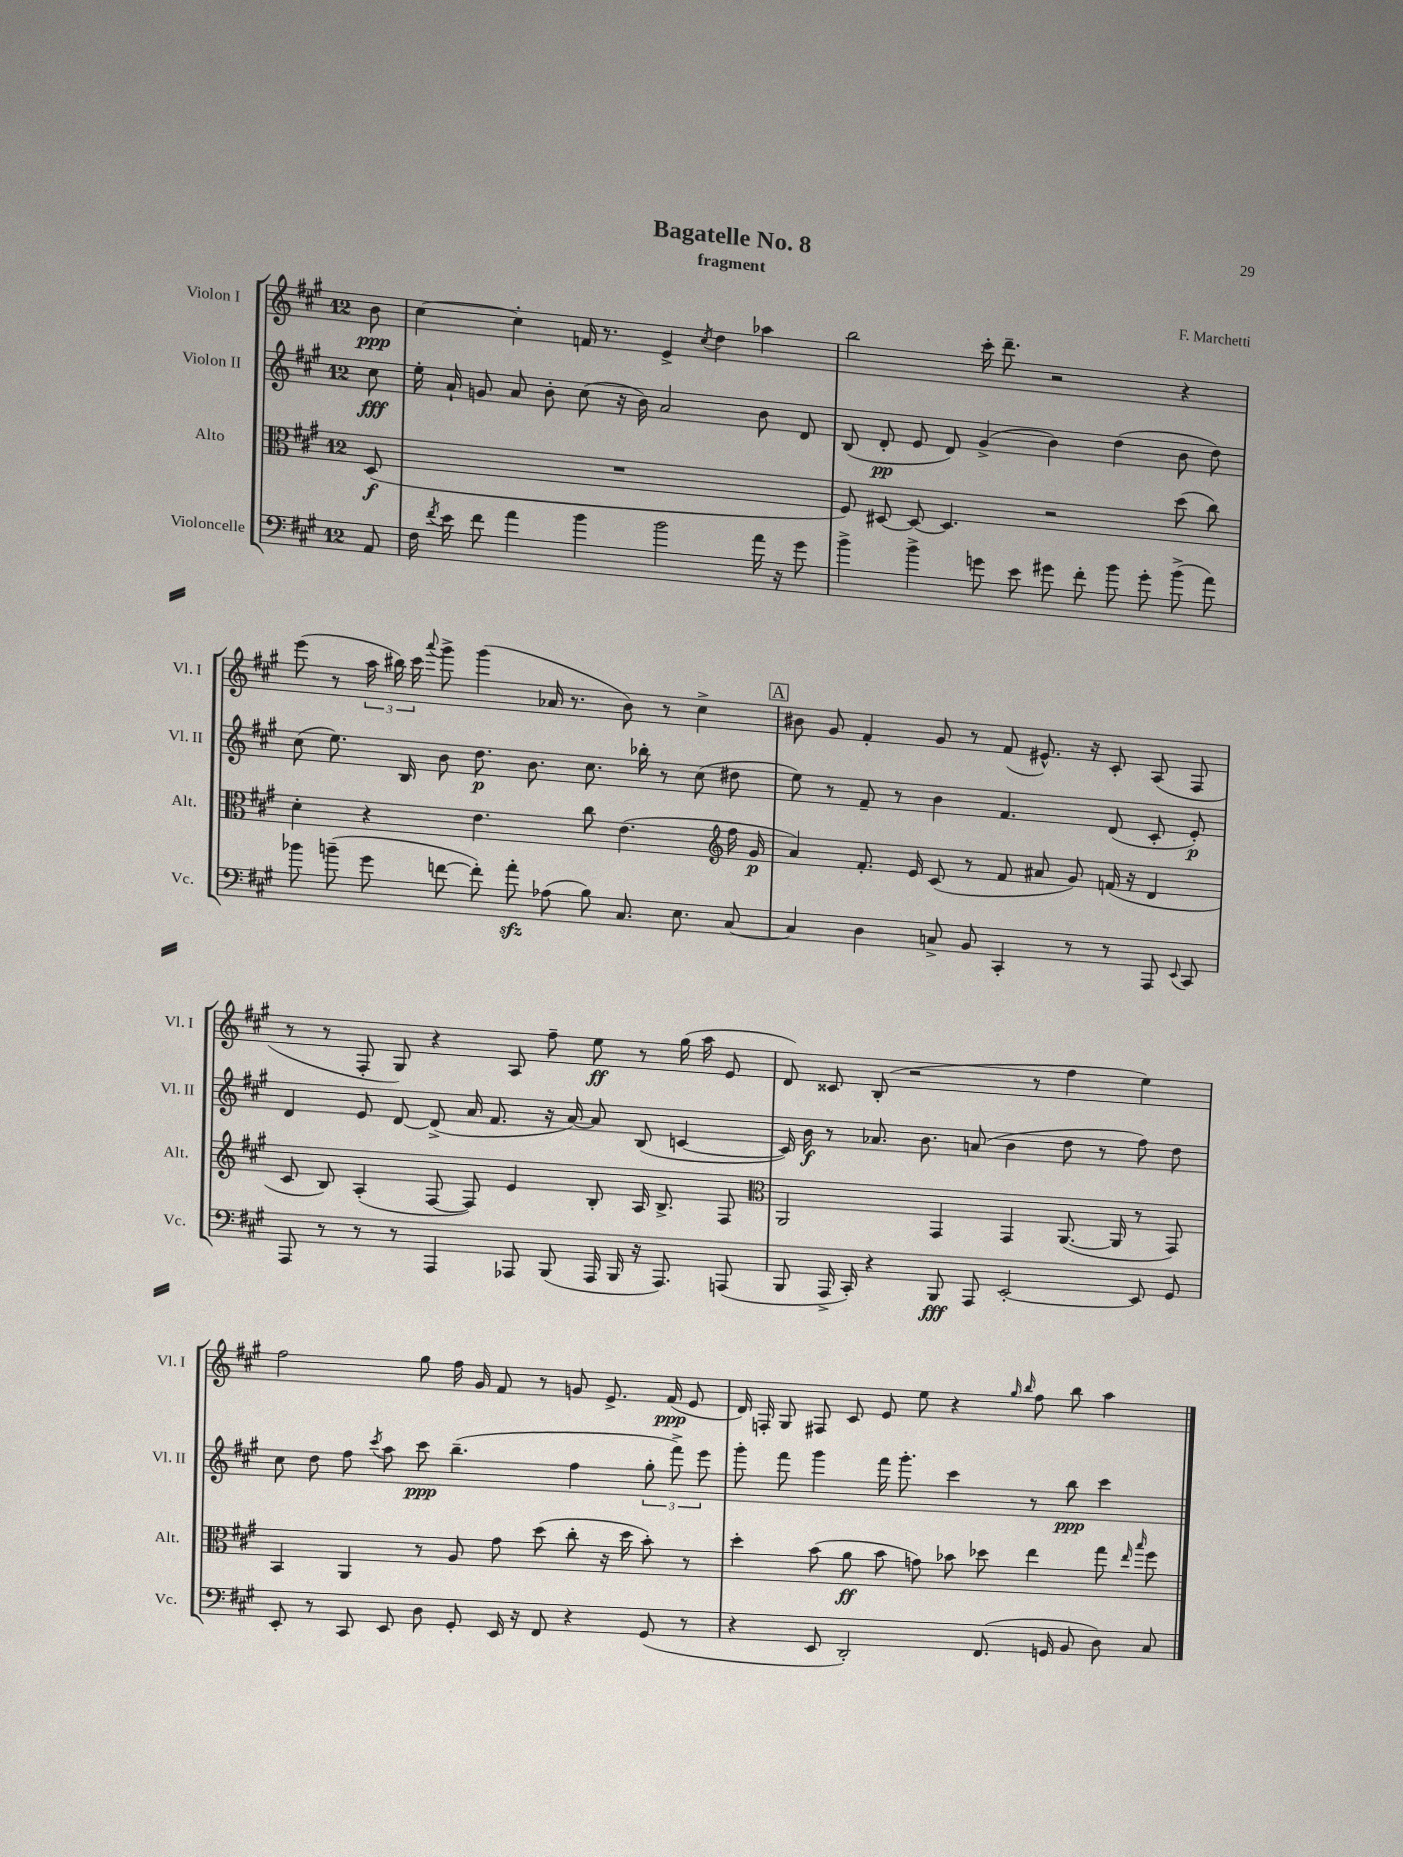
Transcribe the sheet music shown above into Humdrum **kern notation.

**kern	**dynam	**kern	**dynam	**kern	**dynam	**kern	**dynam
*part4	*part4	*part3	*part3	*part2	*part2	*part1	*part1
*staff4	*staff4	*staff3	*staff3	*staff2	*staff2	*staff1	*staff1
*I"Violoncelle	*	*I"Alto	*	*I"Violon II	*	*I"Violon I	*
*I'Vc.	*	*I'Alt.	*	*I'Vl. II	*	*I'Vl. I	*
*clefF4	*	*clefC3	*	*clefG2	*	*clefG2	*
*k[f#c#g#]	*	*k[f#c#g#]	*	*k[f#c#g#]	*	*k[f#c#g#]	*
*M12/8	*	*M12/8	*	*M12/8	*	*M12/8	*
=	=	=	=	=	=	=	=
8AA/	.	(8D/	f	8cc#\	fff	8b\	ppp
=1	=1	=1	=1	=1	=1	=1	=1
16F#\	.	1.r	.	16ee'\	.	[4cc#\	.
8qf#/	.	.	.	.	.	.	.
16e\	.	.	.	16a`/	.	.	.
8f#\	.	.	.	8gn/	.	.	.
4a\	.	.	.	8a/	.	4cc#'\]	.
.	.	.	.	8b'\	.	.	.
4b\	.	.	.	(8cc#\	.	16fn/	.
.	.	.	.	.	.	8.r	.
.	.	.	.	16r	.	.	.
.	.	.	.	16b\)	.	.	.
2b\	.	.	.	2a/	.	4e^/	.
.	.	.	.	.	.	8qcc#/	.
.	.	.	.	.	.	4dd\	.
16a\	.	.	.	8b\	.	4aa-X\	.
16r	.	.	.	.	.	.	.
8g#\	.	.	.	8d/	.	.	.
=2	=2	=2	=2	=2	=2	=2	=2
4b^\	.	8F#/)	.	(8B/	.	2bb\	.
.	.	[8D#X/	.	8d'/	pp	.	.
4b^\	.	8D#/_	.	8e/	.	.	.
.	.	4.D#/]	.	8d/)	.	.	.
8gn\	.	.	.	(4g#^/	.	16ccc#'\	.
.	.	.	.	.	.	8.ddd~\	.
8e\	.	.	.	.	.	.	.
8g#X\	.	2r	.	4b\)	.	2r	.
8f#'\	.	.	.	.	.	.	.
8b\	.	.	.	(4dd\	.	.	.
8g#'\	.	.	.	.	.	.	.
(8b^\	.	(8dd\	.	8b\	.	4r	.
8a\)	.	8cc#\)	.	8dd\)	.	.	.
!!LO:LB:g=z
=3	=3	=3	=3	=3	=3	=3	=3
8b-X\	.	4d'\	.	(8cc#\	.	(8eee\	.
(8bn~\	.	.	.	8.ee\)	.	8r	.
8g#\	.	4r	.	.	.	24aa\	.
.	.	.	.	.	.	24bb#X\)	.
.	.	.	.	16B/	.	.	.
.	.	.	.	.	.	24ccc#\	.
.	.	.	.	.	.	8qqaaa/	.
[8fn\	.	.	.	8b\	.	8ggg#^\	.
8f'\])	.	4.e\	.	8.dd\	p	(4ggg#\	.
8azz'\	.	.	.	.	.	.	.
.	.	.	.	8.b\	.	.	.
(8A-X\	.	.	.	.	.	16a-X/	.
.	.	.	.	.	.	8.r	.
8B\)	.	8cc#\	.	8.cc#\	.	.	.
8.C#/	.	(4.e\	.	.	.	8b\)	.
.	.	.	.	16bb-X'\	.	.	.
.	.	.	.	8r	.	8r	.
8.E\	.	.	.	.	.	.	.
.	.	.	.	(8cc#\	.	4cc#^\	.
*	*	*clefG2	*	*	*	*	*
[8C#/	.	16ff#\	.	8dd#X\	.	.	.
.	.	16g#/	p	.	.	.	.
!!LO:REH:place=s1:t=A
=4	=4	=4	=4	=4	=4	=4	=4
4C#/]	.	4a/)	.	8ee\)	.	8b#X\	.
.	.	.	.	8r	.	8g#/	.
4D\	.	8.f#'/	.	8f#~/	.	4f#'/	.
.	.	.	.	8r	.	.	.
.	.	16e/	.	.	.	.	.
8Cn^/	.	(8c#/	.	4b\	.	8g#/	.
8BB/	.	8r	.	.	.	8r	.
4CC#'/	.	8f#/	.	4.f#/	.	(8f#/	.
.	.	8a#X/	.	.	.	8.e#X^^/)	.
8r	.	8g#/)	.	.	.	.	.
.	.	.	.	.	.	16r	.
8r	.	(16fn/	.	(8d/	.	8c#'/	.
.	.	16r	.	.	.	.	.
8AAA/	.	4d/	.	8c#'/	.	(8A/	.
8qqEE/	.	.	.	.	.	.	.
8CC#/	.	.	.	8e'/)	p	8F#/	.
!!LO:LB:g=z
=5	=5	=5	=5	=5	=5	=5	=5
8AAA/	.	8c#/	.	4d/	.	8r	.
8r	.	8B/)	.	.	.	8r	.
8r	.	(4A'/	.	8e/	.	8F#'/	.
8r	.	.	.	[8d/	.	8G#/)	.
4AAA/	.	[8F#/	.	(8d^/]	.	4r	.
.	.	8F#/])	.	16a/	.	.	.
.	.	.	.	8.f#/	.	.	.
8AAA-X/	.	4e/	.	.	.	8A/	.
(8BBB/	.	.	.	16r	.	8ff#~\	.
.	.	.	.	[16a/)	.	.	.
16AAA-/	.	8B'/	.	8a/]	.	8ee\	ff
16BBB/	.	.	.	.	.	.	.
16r	.	16A/	.	(8B/	.	8r	.
8.AAA-/)	.	8.B^/	.	.	.	.	.
.	.	.	.	[4cn/	.	(16gg#\	.
.	.	.	.	.	.	16aa\	.
(8AAAn/	.	8F#/	.	.	.	8e/	.
=6	=6	=6	=6	=6	=6	=6	=6
*	*	*clefC3	*	*	*	*	*
8BBB/	.	2AA/	.	16c/])	.	8d/)	.
.	.	.	.	16b\	f	.	.
16AAA^/	.	.	.	8r	.	8c##X/	.
16CC#'/)	.	.	.	.	.	.	.
4r	.	.	.	8.a-X/	.	(8B'/	.
.	.	.	.	.	.	2r	.
.	.	.	.	8.b\	.	.	.
8BBB/	fff	4GG#/	.	.	.	.	.
8AAA/	.	.	.	(8an/	.	.	.
[2EE'/	.	4GG#/	.	4b\	.	.	.
.	.	.	.	.	.	8r	.
.	.	([8.AA/	.	8dd\	.	4ff#\	.
.	.	.	.	8r	.	.	.
.	.	16AA/]	.	.	.	.	.
8EE/]	.	8r	.	8ff#\)	.	4ee\)	.
8GG#/	.	8GG#/)	.	8dd\	.	.	.
!!LO:LB:g=z
=7	=7	=7	=7	=7	=7	=7	=7
8EE'/	.	4BB/	.	8cc#\	.	2ff#\	.
8r	.	.	.	8dd\	.	.	.
8CC#/	.	4AA/	.	8ff#\	.	.	.
.	.	.	.	8qccc#/	.	.	.
8EE/	.	.	.	8aa\	.	.	.
8D\	.	8r	.	8ccc#\	ppp	8gg#\	.
8GG#'/	.	8A/	.	(4.bb~\	.	16ff#\	.
.	.	.	.	.	.	16g#/	.
16EE/	.	8g#\	.	.	.	8f#/	.
16r	.	.	.	.	.	.	.
8FF#/	.	(8dd\	.	.	.	8r	.
4r	.	8cc#'\	.	4ff#\	.	8gn/	.
.	.	16r	.	.	.	8.e^/	.
.	.	16dd\	.	.	.	.	.
(8GG#/	.	8b'\)	.	12gg#'\	.	.	.
.	.	.	.	.	.	(16f#/	ppp
.	.	.	.	12fff#^\)	.	.	.
8r	.	8r	.	.	.	8e/	.
.	.	.	.	12eee\	.	.	.
=8	=8	=8	=8	=8	=8	=8	=8
4r	.	4dd'\	.	8ggg#'\	.	16d/)	.
.	.	.	.	.	.	16Fn'/	.
.	.	.	.	8fff#\	.	8G#/	.
8EE/	.	(8b\	.	4ggg#\	.	8F#X/	.
2DD'/)	.	8a\	ff	.	.	8c#/	.
.	.	8b\	.	16fff#\	.	8e/	.
.	.	.	.	8.ggg#'\	.	.	.
.	.	8gn\)	.	.	.	8ee\	.
.	.	8b-X\	.	4ccc#\	.	4r	.
(8.FF#/	.	8dd-X\	.	.	.	.	.
.	.	.	.	.	.	16qqgg#/	.
.	.	.	.	.	.	16qqbb/	.
.	.	4ee\	.	8r	.	8ff#\	.
16GGn/	.	.	.	.	.	.	.
8BB/	.	.	.	8bb\	ppp	8bb\	.
8D\)	.	8gg#\	.	4ccc#\	.	4aa\	.
.	.	16qqee/	.	.	.	.	.
.	.	16qqbb/	.	.	.	.	.
8C#/	.	8ff#\	.	.	.	.	.
==	==	==	==	==	==	==	==
*-	*-	*-	*-	*-	*-	*-	*-
